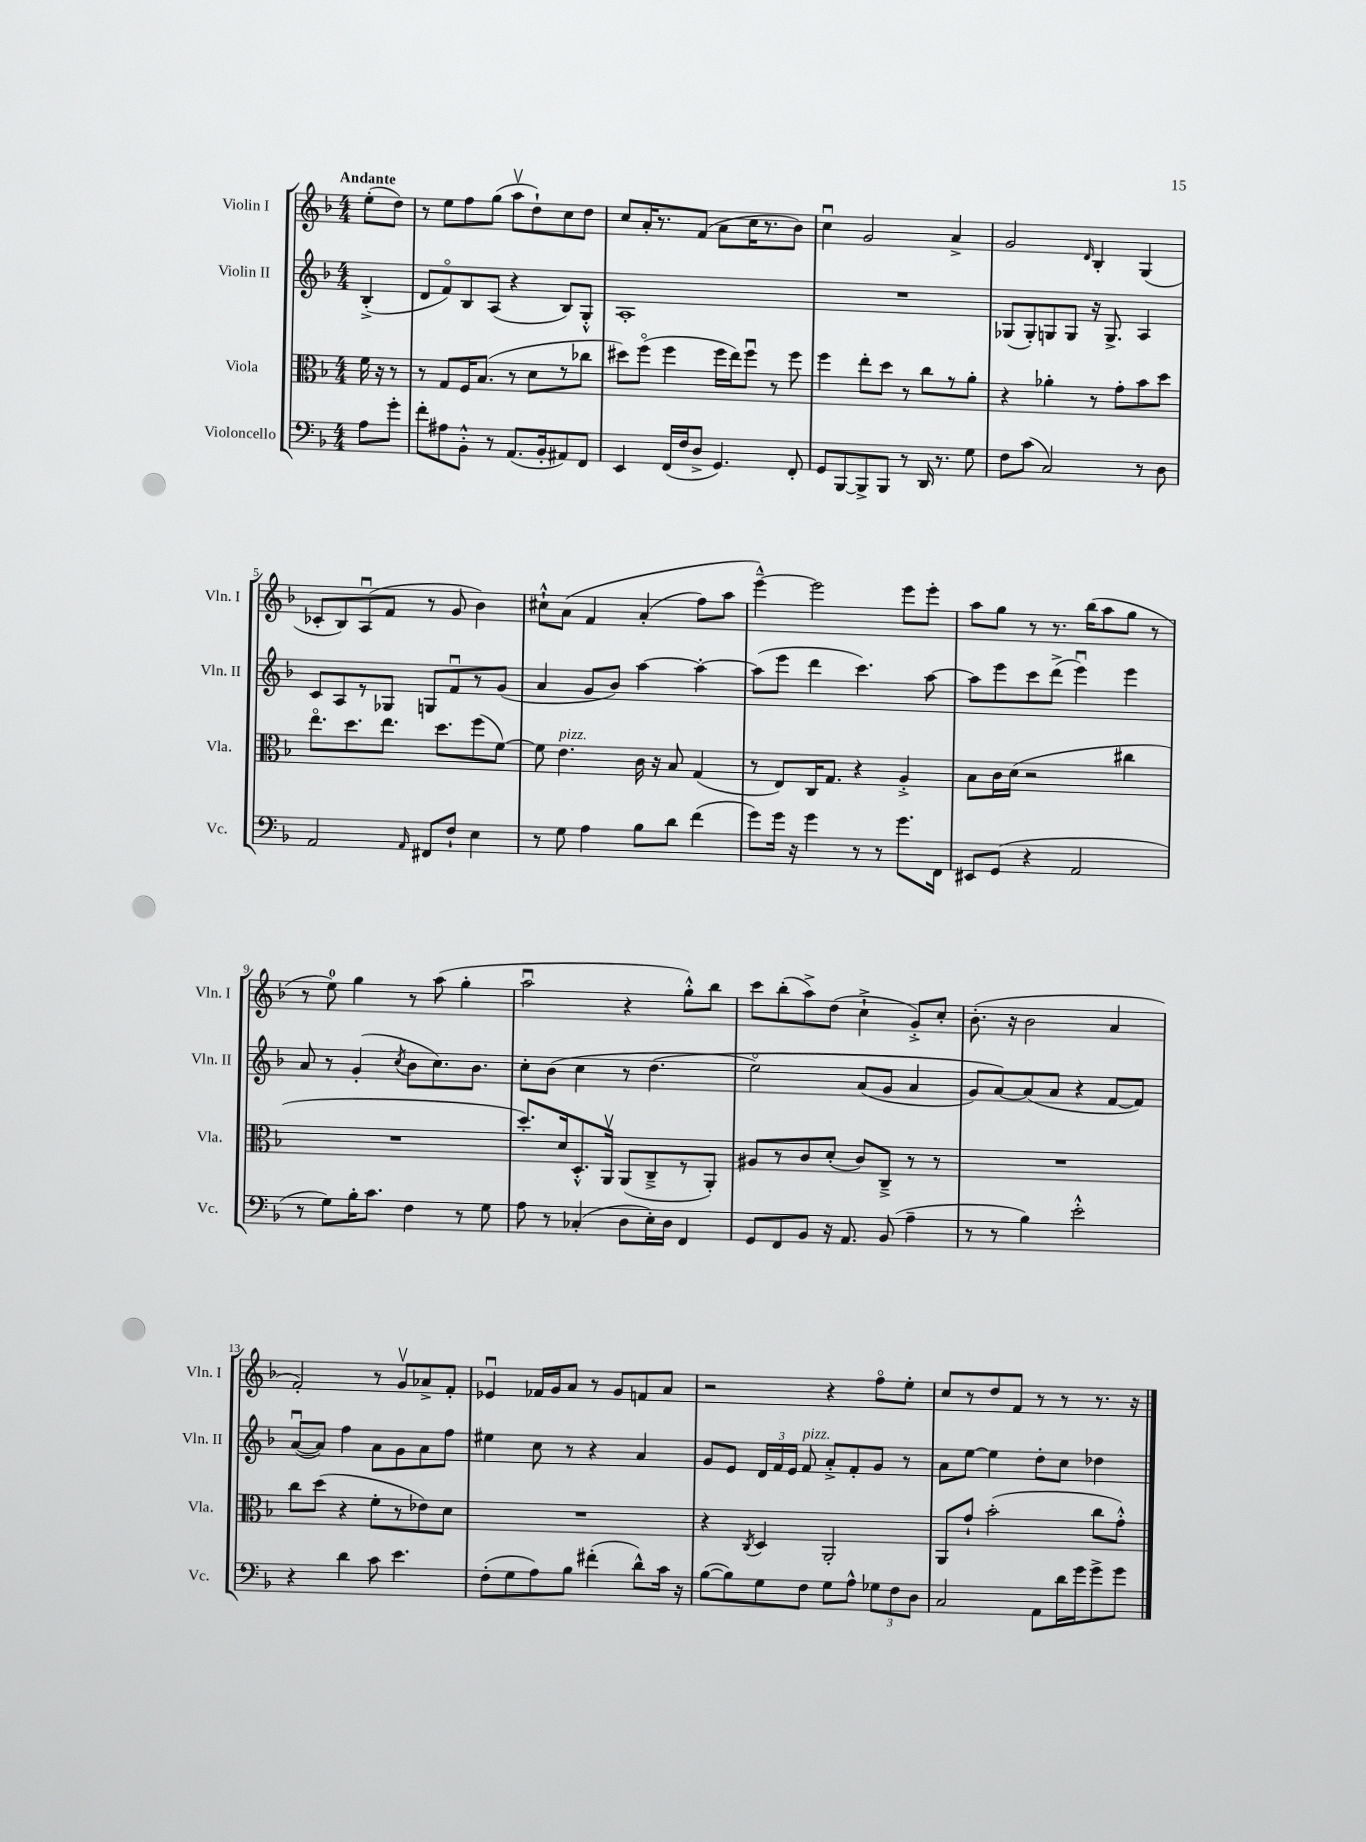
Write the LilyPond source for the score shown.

<<
\new StaffGroup <<
\new Staff = "s0" \with { instrumentName = "Violin I" shortInstrumentName = "Vln. I" } {
    \clef treble \key f \major \numericTimeSignature \time 4/4 \partial 4 \tempo "Andante"
    \autoBeamOff e''8[-.( d''8]) |
    r8 e''8[ f''8 g''8]( a''8[\upbow d''8-!) c''8 d''8] |
    c''8[ a'16-. r8. f'8]( a'8[ c''16 r8. bes'8]) |
    c''4\downbow g'2 a'4-> |
    g'2 \grace { d'16 } bes4-. g4( |
    ces'8[-. bes8) a8\downbow( f'8] r8 g'8 bes'4) |
    cis''8[-!-^ a'8]\( f'4 a'4-.( f''8[) a''8] |
    e'''4~---^\) e'''2 e'''8[ e'''8]-. |
    a''8[ g''8] r8 r8. bes''16[( a''8 g''8] r8 |
    r8 e''8-0) g''4 r8 a''8( g''4-. |
    a''2\downbow r4 g''8[-.-^) bes''8] |
    c'''8[ bes''8-.( a''8->) d''8]( c''4-!-> g'8[-.->) c''8]-. |
    bes'8.-.( r16 bes'2 a'4 |
    f'2-.) r8 g'8[\upbow aes'8-> f'8]-. |
    ees'4\downbow fes'16[ g'16 a'8] r8 g'8[ f'8 a'8] |
    r2 r4 f''8[\flageolet e''8]-. |
    c''8[ r8 d''8 f'8] r8 r8 r8. r16 \bar "|." |
}
\new Staff = "s1" \with { instrumentName = "Violin II" shortInstrumentName = "Vln. II" } {
    \clef treble \key f \major \numericTimeSignature \time 4/4 \partial 4
    \autoBeamOff bes4-.->( |
    d'8[ f'8\flageolet) bes8 a8]( r4 bes8[) g8]-.-^ |
    a1-. |
    R1 |
    ges8[( ges8-.) g8 g8] r16 g8.-> a4 |
    c'8[ a8 r8 ges8] g8[ f'8\downbow r8 g'8]( |
    a'4 g'8[ bes'8]) a''4~ a''4~-. |
    a''8[( e'''8] d'''4 c'''4.) a''8~ |
    a''8[ e'''8 c'''8 d'''8]->( e'''4\downbow) e'''4 |
    a'8 r8 g'4-.( \acciaccatura { c''8 } bes'8[ c''8.) bes'8.] |
    c''8[-. bes'8]( c''4 r8 d''4.\( |
    e''2\flageolet) a'8[( g'8] a'4 |
    g'8[) a'8~\) a'8( a'8] r4 f'8[~ f'8]) |
    a'8[~\downbow( a'8]) f''4 a'8[ g'8 a'8 f''8] |
    eis''4 c''8 r8 r4 a'4 |
    g'8[ e'8] \tuplet 3/2 { d'16[ f'16 e'16] } f'8^\markup { \italic "pizz." } a'8[-.-> f'8-. g'8] r8 |
    a'8[ e''8]~ e''4 d''8[-. c''8] des''4 \bar "|." |
}
\new Staff = "s2" \with { instrumentName = "Viola" shortInstrumentName = "Vla." } {
    \clef alto \key f \major \numericTimeSignature \time 4/4 \partial 4
    \autoBeamOff f'16 r16 r8 |
    r8 g8[ f16 bes8.]( r8 d'8[ r8 ces''8] |
    dis''8[) f''8]\flageolet( f''4 f''16[ e''16) f''8]\downbow r8 f''8 |
    f''4 e''8[-. d''8] r8 c''8[ r8 a'8]-. |
    r4 aes'4-. r8 g'8[-. bes'8 d''8] |
    e''8.[\flageolet d''8. e''8.] d''8.[ f''8( f'8]~) |
    f'8 e'4.^\markup { \italic "pizz." } c'16 r16 bes8 g4( |
    r8 e8[) c16 g8.] r4 a4-.-> |
    bes8[ c'16 d'16]( r2 cis''4 |
    R1 |
    d''8.[-.) d'16 d8.-.-^ a,16]\upbow a,8[( c8---> r8 a,8]-.) |
    ais8[ r8 c'8 d'8]-.( c'8[) c8]---> r8 r8 |
    R1 |
    c''8[ d''8]( r4 f'8[-. r8 ees'8) d'8] |
    R1 |
    r4 \acciaccatura { c8 } d4 a,2-. |
    a,8[ g'8]-! bes'2-.( c''8[ g'8]-.-^) \bar "|." |
}
\new Staff = "s3" \with { instrumentName = "Violoncello" shortInstrumentName = "Vc." } {
    \clef bass \key f \major \numericTimeSignature \time 4/4 \partial 4
    \autoBeamOff a8[ g'8]-. |
    f'8[-. ais8 bes,8]-.-^ r8 a,8.[( bes,16-. ais,8) f,8] |
    e,4 f,16[( f16 d8]-> g,4.) f,8-. |
    g,8[ bes,,8~ bes,,8-> bes,,8] r8 d,16 r8. g8 |
    f8[ c'8]( c2) r8 d8 |
    a,2 \grace { a,16 } fis,8[ f8]-! e4 |
    r8 g8 a4 bes8[ d'8] f'4( |
    g'8[) g'16] r16 g'4 r8 r8 g'8.[ f,16] |
    eis,8[ g,8]( r4 a,2 |
    r8 g8[) bes16-. c'8.] f4 r8 g8 |
    a8 r8 ces4-.( d8[ e16-.) d16] f,4 |
    g,8[ f,8 bes,8] r16 a,8. bes,8( a4-- |
    r8 r8 bes4) e'2-.-^ |
    r4 d'4 c'8 e'4. |
    f8[-.( g8 a8) bes8] fis'4-.( d'8[-^) c'16] r16 |
    bes8[~( bes8) g8 f8] g8[ a8]-^ \tuplet 3/2 { ges8[ f8 d8] } |
    c2 a,8[ d'16 g'16 g'8-> g'8] \bar "|." |
}
>>
>>
